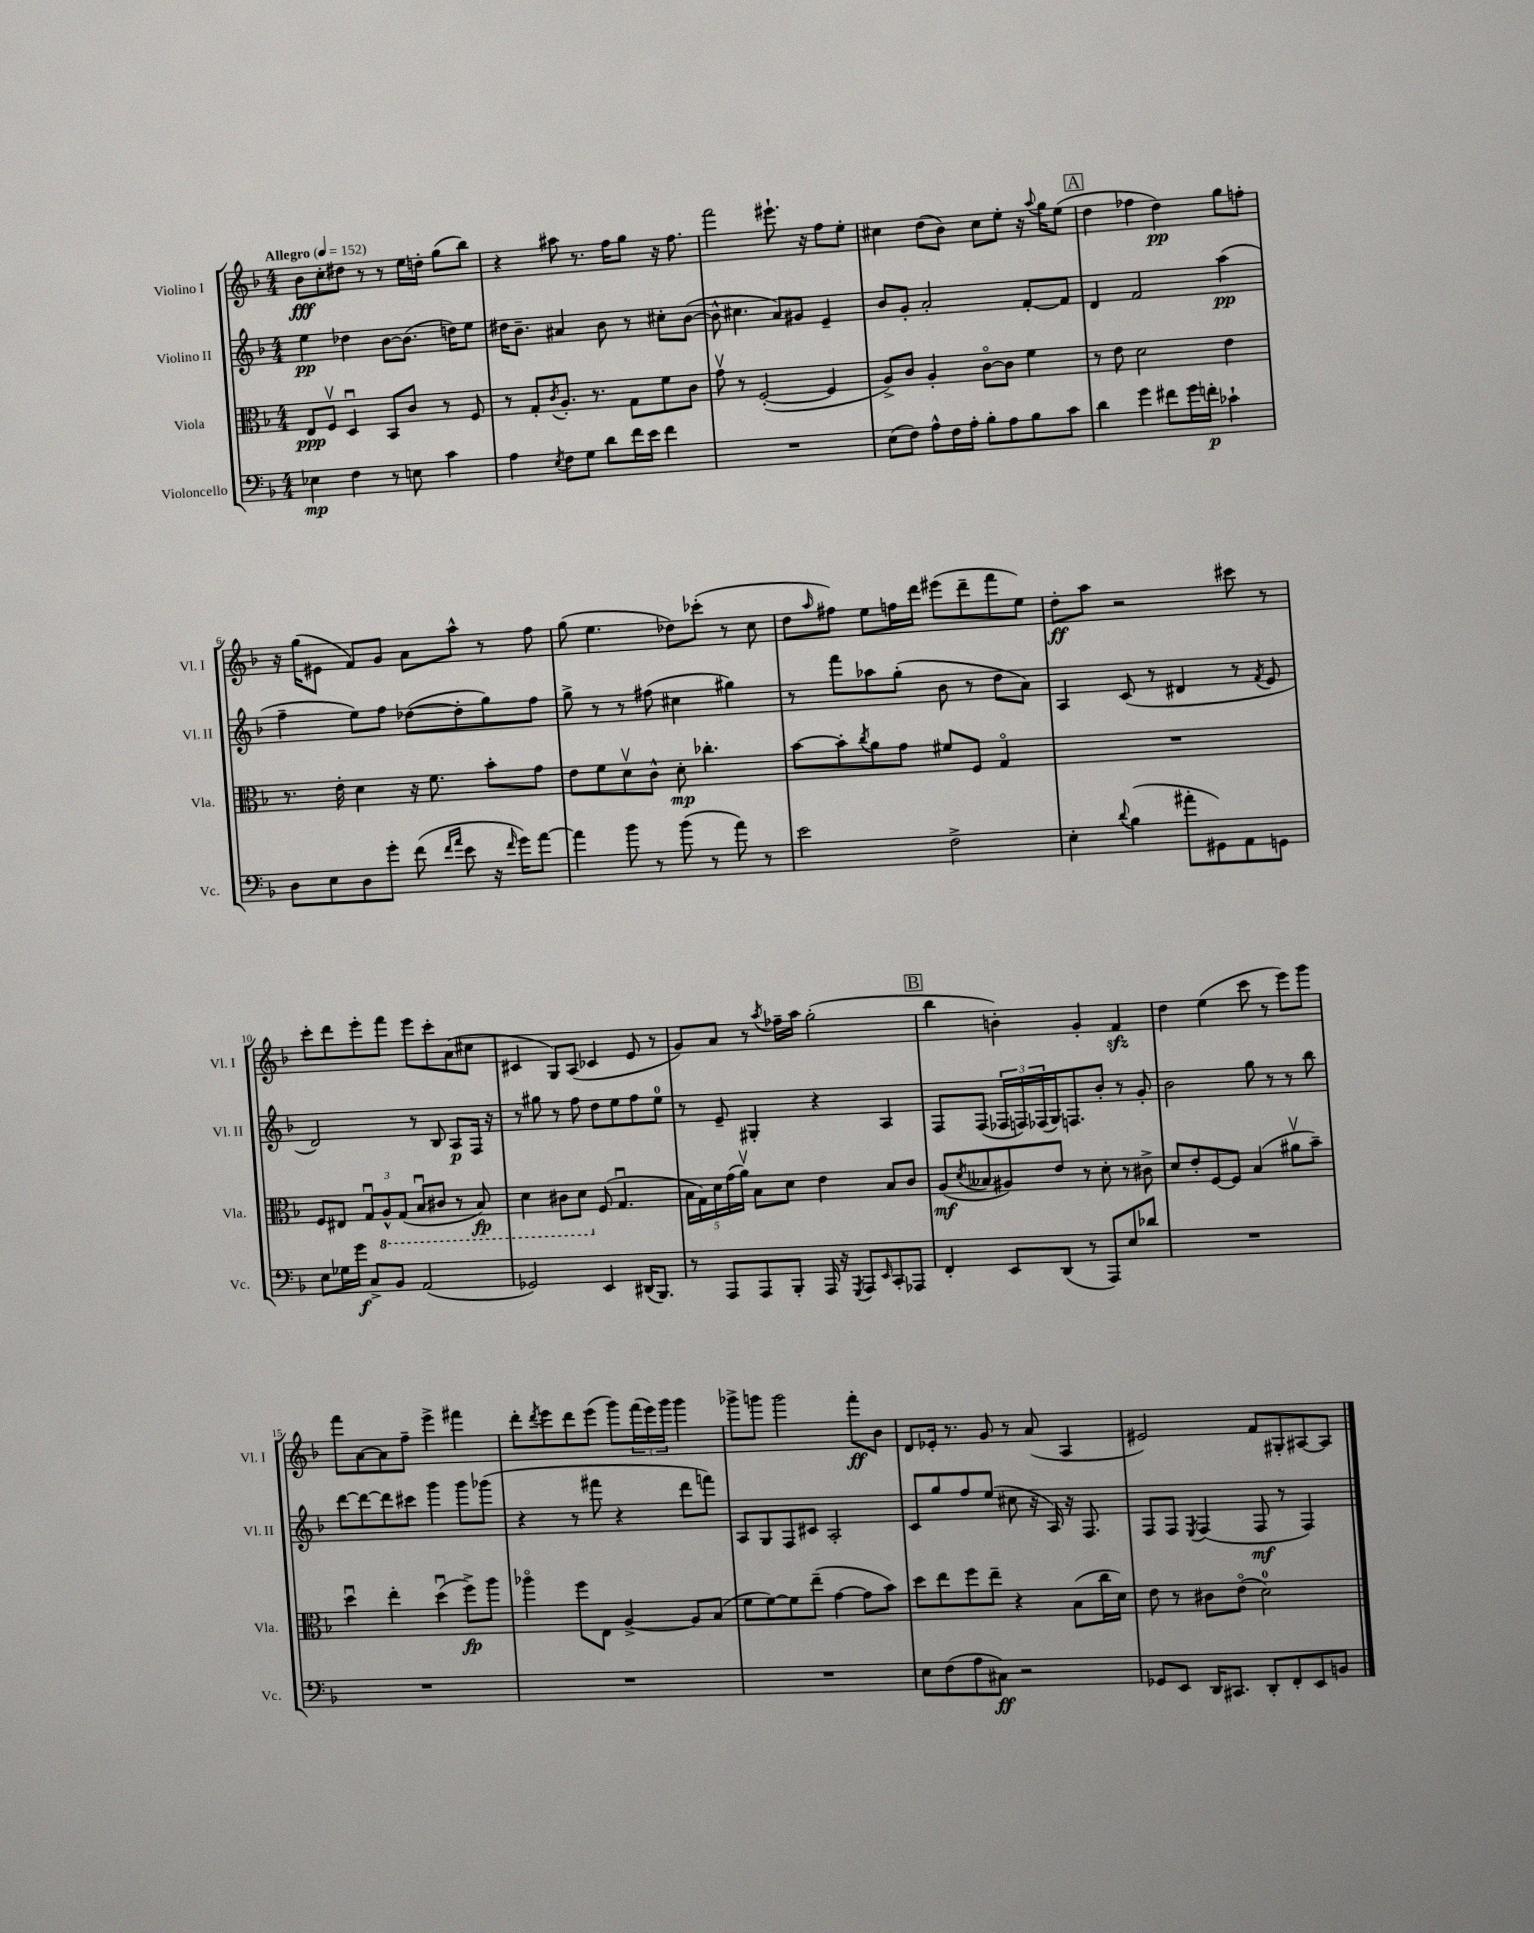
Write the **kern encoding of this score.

**kern	**kern	**kern	**kern
*staff4	*staff3	*staff2	*staff1
*clefF4	*clefC3	*clefG2	*clefG2
*k[b-]	*k[b-]	*k[b-]	*k[b-]
*M4/4	*M4/4	*M4/4	*M4/4
*MM152	*MM152	*MM152	*MM152
4E-\	8E/L	4ee\	8b-\L
.	8Fv/J	.	8cc'\
4F\	4Du/	4dd-\	8dd#\J
.	.	.	8r
8r	8BB-/L	[8b-\L	8r
8E\	8c/J	(8.b-\]J	16ee\LL
.	.	.	16dd'\JJ
4c\	8r	.	(8gg\L
.	.	16dd\LK)	.
.	8F/	8ee\J	8bb-\J)
=	=	=	=
4A\	8r	16dd#\LK	4r
.	.	8.b-~\J	.
.	8G'/L	.	.
8qE/	8qc/	.	.
8F\L	8.A'/J	4a#/	8aa#\
8G\J	.	.	8.r
.	8.r	.	.
8d\L	.	8b-\	.
.	.	.	16ff\LK
16f\L	8G\L	8r	8gg\J
16e\JJ	.	.	.
4f\	8f\	8cc#'\L	16r
.	.	.	8.ff\
.	8c\J	([8b-\J	.
=	=	=	=
1r	8gv\	8b-^^\]	2fff\
.	8r	4.cc#\	.
.	([2F'/	.	.
.	.	8a/L)	8.eee#`\
.	.	8g#/J	.
.	.	.	16r
.	4F/]	4e~/	8ff\L
.	.	.	8ee'\J
=	=	=	=
(8E\L	8A^/L)	8b-/L	4cc#\
8F\J)	8c/J	8g'/J	.
8A^^\L	4A'/	2a'/	(8dd\L
16F\L	.	.	8b-\J)
16A'\JJ	.	.	.
8B-'\L	[8co\L	.	8cc#\L
8A\	8c\]J	.	8ee'\J
8B-\	4f\	[8f'/L	16r
.	.	.	8qqaa/
.	.	.	16gg\LK
8c\J	.	8f/]J	(8ee\J
=	=	=	=
4d\	8r	4d/	4dd\
.	8e\	.	.
4g\	2d\	2f/	4ff-\
8f#\L	.	.	4dd\)
16g\L	.	.	.
16f'\JJ	.	.	.
4c-`\	4e\	(4aa\	8gg\L
.	.	.	8ff'\J
=	=	=	=
8D\L	8.r	4ff~\	16r
.	.	.	(16gg\LK
8E\	.	.	8e#\J
.	16e'\	.	.
8D\	4d\	8ee\L)	8f/L)
8g'\J	.	8ff\J	8g/J
(8f\	16r	([8dd-\L	8a\L
.	8.f\	.	.
16qqf/LL	.	.	.
16qqa/JJ	.	.	.
8e\	.	8dd-'\]	8aa^^\J
16r	8b-'\L	8gg\)	8r
16qqf/	.	.	.
16g\LK)	.	.	.
[8a\J	8g\J	8ff\J	8ff\
=	=	=	=
4a\]	8e\L	8gg^\	(8gg\
.	8f\	8r	4.ee\
8b-\	8dv\	8r	.
8r	8c^^\J	(8ff#\	.
(8b-\	8d'\	4cc#\	8dd-\L)
8r	4.cc-'\	.	(8ccc-'\J
8a\)	.	4gg#\)	8r
8r	.	.	8cc\
=	=	=	=
2e\	[8b-\L	8r	8dd\L
.	.	.	16qqaa/
.	8b-'\]	8fff\L	8ff#\J)
.	8qcc/	.	.
.	8a\	8aa-\	8ee\L
.	8g\J	(8gg'\J	16ff\L
.	.	.	16ddd\JJ
2F^\	8f#/L	8b-\	(8eee#\L
.	8F/J	8r	8ddd~\
.	4Go/	8dd\L	8fff\
.	.	8a\J)	8ee\J)
=	=	=	=
4E'\	1r	4A/	8dd'\L
.	.	.	8aa\J
8qqd/	.	.	.
(4B-\	.	(8c/	2r
.	.	8r	.
8a#'\L	.	4d#/	.
8GG#\)	.	.	.
8AA\	.	8r	8ccc#\
.	.	8qf/	.
8GG\J	.	8e/	8r
=	=	=	=
8E\L	8F/L	2d/)	8ccc'\L
16G-\L	8E#/J	.	8ddd\
16g\JJ	.	.	.
8C^/L	12Gu/L	.	8eee'\
.	12AA^^/	.	.
8BB-/J	.	.	8fff\J
.	(12GG/J	.	.
(2AA/	8BB-u/L	8r	8eee\L
.	8C#/J	8B-/	8ccc'\
.	8r	8A/L	(8a\
.	8BB-/)	16F/Jk	8cc#\J
.	.	16r	.
=	=	=	=
2GG-/)	4D\	8r	4c#/
.	.	8gg#\	.
.	8C#\L	8r	8G/L)
.	8D\J	8ff\	(8A/J
4EE/	(8F/	8dd\L	4c-/
.	4.Gu/	8ee\	.
(16DD#/LK	.	8ff\	8e/
8.BBB-/J)	.	.	.
.	.	8ee\J	8r
=	=	=	=
8r	20B-\LL	8r	8g/L)
.	20G\)	.	.
.	20d\	.	.
8AAA/L	.	8e~/	8a/J
.	(20g\	.	.
.	20av\JJ)	.	.
8AAA/	8B-\L	4G#'/	8r
.	.	.	8qaa/
8BBB-'/J	8d\J	.	16ff-~\LL
.	.	.	16aa\JJ
16AAA/	4e\	4r	(2gg'\
16r	.	.	.
8qGGG/	.	.	.
8AAA/L	.	.	.
16qqEE/	.	.	.
8CC'/	8B-/L	4A/	.
8AAA-/J	8c/J	.	.
=	=	=	=
4FF'/	(8A/L	8F/L	4bb-\
.	8qd/	.	.
.	8B--/	(8F/J	.
8EE/L	8A#/)	24F-/LL	4b'\)
.	.	24F/)	.
.	.	(24F-/	.
(8DD/J	8e/J	16G/J)	.
.	.	8.F/	.
8r	8r	.	4g'/
8AAA/L)	8d'\	8b-'/J	.
8E/	8r	8r	4f/
8d-/J	8c#^\	8g'/	.
=	=	=	=
1r	8d/L	2b-\	4dd\
.	8e'/	.	.
.	[8F/	.	(4ee\
.	8F/]J	.	.
.	(4B-/	8gg\	8ccc\
.	.	8r	8r
.	8a#v\L	8r	8eee\L)
.	8b-~\J)	8bb-\	8ggg\J
=	=	=	=
1r	4ddu\	[8ddd\L	8fff\L
.	.	8ddd\_	[8a\
.	4ee'\	8ddd\]	8a\]
.	.	8ccc#\J	8ff~\J
.	(4ddu\	4ggg\	4eee^\
.	8ff^\L)	8ggg\L	4fff#\
.	8aa\J	(8ggg-\J	.
=	=	=	=
1r	4aa-o\	4r	8ddd'\L
.	.	.	8qddd/
.	.	.	8eee\
.	8ff\L	8r	8ddd\
.	8E\J	8fff#\	(8eee\J
.	[4A^/	4r	8ggg\L)
.	.	.	(24fff\L
.	.	.	24eee\)
.	.	.	24ggg\JJ
.	8A/]L	8ddd\L	4ggg\
.	(8B-/J	8fff\J)	.
=	=	=	=
1r	8f\L	8A/L	8ggg-^\L
.	[8f\)	8G/	8ggg\J
.	8f\]	8F/	2ggg\
.	(8ee~\J	8c#/J	.
.	[4g\	2A'/	.
.	8g\]L	.	8fff'\L
.	8b-\J)	.	8b-\J
=	=	=	=
8E\L	8dd\L	8c/L	8d/L
(8F\	8ee\	8gg/	16e-'/Jk
.	.	.	8.r
8A\	8ff\	8ff/	.
8C#\J)	8ee~\J	(8ee/J	8g/
2r	4r	8cc#\	8r
.	.	16r	(8a/
.	.	16A/)	.
.	(8B-\L	16r	4A/
.	.	8.F/	.
.	16cc\L	.	.
.	16d\JJ)	.	.
=	=	=	=
8GG-/L	8e\	8F/L	2e#/)
8EE/J	8r	8F/J	.
.	.	8qE/	.
16DD/LK	8c#\L	(4F/	.
8.CC#/J	.	.	.
.	(8eo\J	.	.
8DD'/L	2d\)	8F/	8f/L
8FF'/	.	8r	8G#'/
8EE/	.	4F/)	[8A#/
8BB/J	.	.	8A#/]J
==	==	==	==
*-	*-	*-	*-
